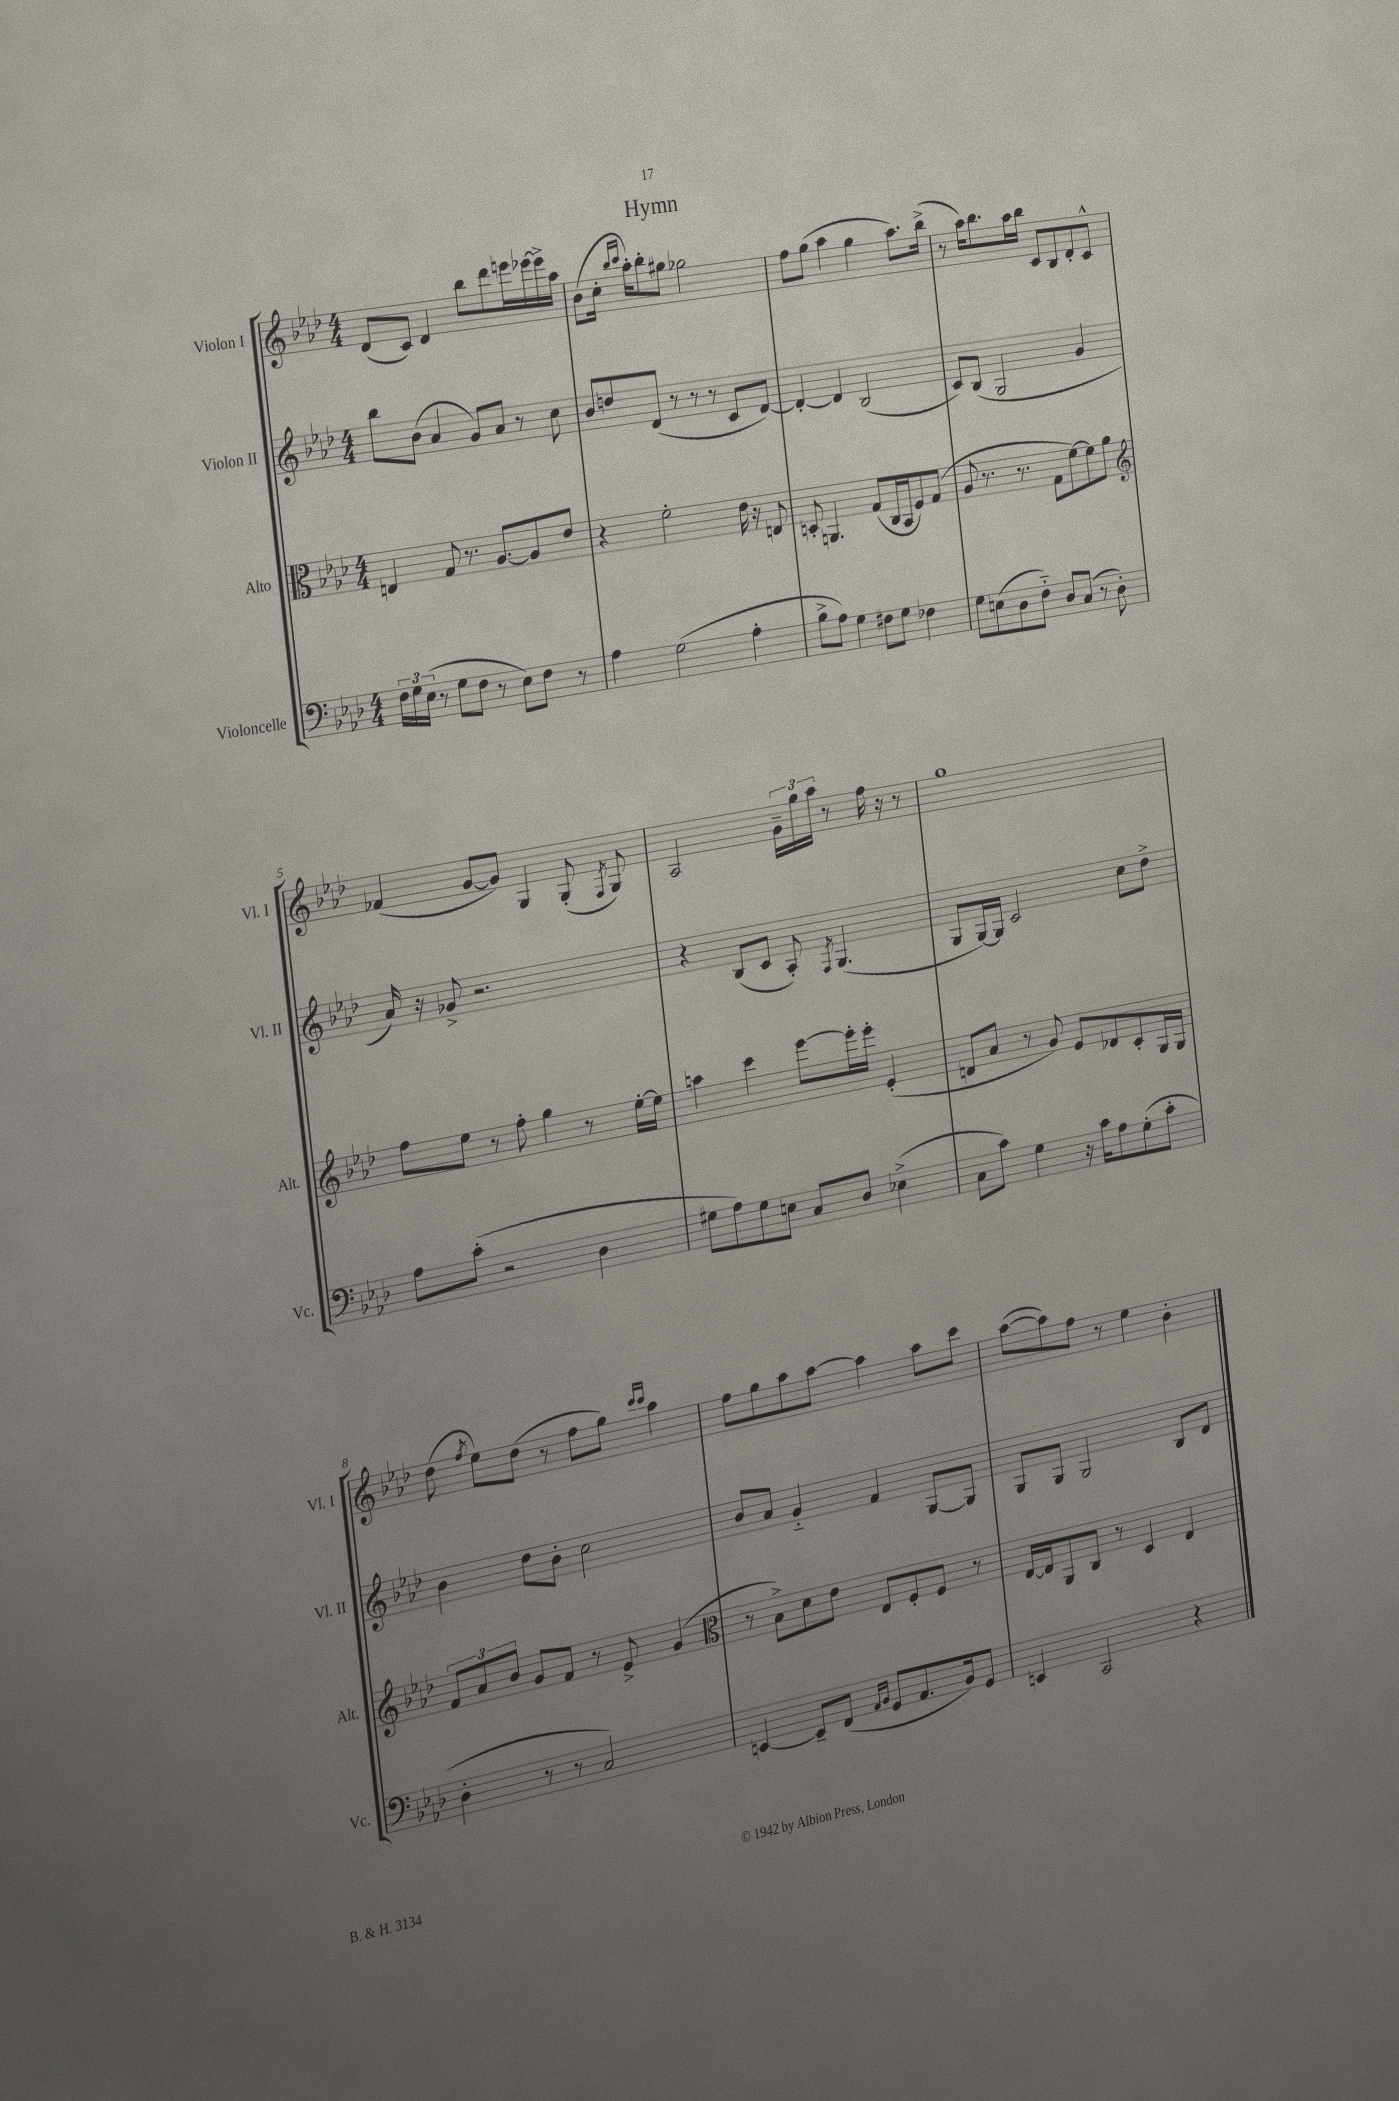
\header { title = "Hymn" }
<<
\new StaffGroup <<
\new Staff = "s0" \with { instrumentName = "Violon I" shortInstrumentName = "Vl. I" } {
    \clef treble \key aes \major \numericTimeSignature \time 4/4
    \autoBeamOff des'8[( c'8]) des'4 bes''8[ des'''8 e'''16 ees'''16~ ees'''16-> aes''16] |
    bes'8[( c''16]-. \grace { bes''16[ c'''16] } aes''16[-.) bes''8-. gis''8] ges''2 |
    f''8[ g''8]( aes''4 g''4 aes''8.[) bes''16]->( |
    r8 aes''16[) bes''8. aes''16 bes''16] c'8[ bes8 des'8-. c'8]-^ |
    fes'4( g'8[~ g'8]) g4 g8-.( \acciaccatura { f8 } g8) |
    aes2 \tuplet 3/2 { g'16[-- g''16 aes''16] } r8 f''16 r16 r8 |
    g''1 |
    des''8( \acciaccatura { f''8 } ees''8[) des''8]( r8 f''8[ g''8]) \grace { c'''16[ c'''16] } aes''4 |
    f''8[ g''8 aes''8 aes''8]~ aes''4 aes''8[ c'''8] |
    aes''8[~( aes''8) f''8] r8 ees''4 bes'4-. \bar "|." |
}
\new Staff = "s1" \with { instrumentName = "Violon II" shortInstrumentName = "Vl. II" } {
    \clef treble \key aes \major \numericTimeSignature \time 4/4
    \autoBeamOff bes''8[ bes'8]( aes'4 g'8[) aes'8] r8 c''8 |
    bes'8[ d''8 des'8]( r8 r8 r8 c'8[ des'8]~) |
    des'4~-. des'4 bes2( |
    c'8[) bes8]( g2 g'4 |
    aes'16) r16 ges'8-> r2. |
    r4 bes8[( c'8] aes8-.) \acciaccatura { f8 } g4.( |
    g8[ g16~) g16] c'2 c''8[ des''8]-> |
    bes'4 des''8[ bes'8]-. c''2 |
    bes'8[ aes'8] g'4-_ f'4 g8[~ g8] |
    g8[ g8] g2 bes8[ des'8] \bar "|." |
}
\new Staff = "s2" \with { instrumentName = "Alto" shortInstrumentName = "Alt." } {
    \clef alto \key aes \major \numericTimeSignature \time 4/4
    \autoBeamOff e4 g8 r8. aes8.[~ aes8 ees'8] |
    r4 f'2-. ees'16 r16 e8 |
    d8-. a,4. g8[( c16 bes,16 f8) g8]( |
    aes8 r8. r8. g8[ f'8~) f'8 aes'8] |
    \clef treble f''8[ ees''8] r8 f''8-. g''4 r8 ees''16[~-. ees''16] |
    a''4 c'''4 ees'''8[~ ees'''16-. ees'''16]-. ees'4-.( |
    d'8[ aes'8] r8 g'8) ees'8[ des'8 c'8-. g16 g16] |
    \tuplet 3/2 { f'8[ aes'8 bes'8] } g'8[ f'8] r8 ees'8-> g'4( |
    \clef alto r8 bes8[->) des'8 ees'8] ees8[ f8-. f8] r8 |
    ees16[~ ees16 aes,8 c8] r8 des4 ees4 \bar "|." |
}
\new Staff = "s3" \with { instrumentName = "Violoncelle" shortInstrumentName = "Vc." } {
    \clef bass \key aes \major \numericTimeSignature \time 4/4
    \autoBeamOff \tuplet 3/2 { f16[ g16 ees16]( } r8 g8[ f8] r8 ees8[) f8] r8 |
    aes4 g2( aes4-. |
    bes8[-> aes8]) g4 fis8[ g8] fes4 |
    g8[ e8( des8 f8]-_) des8[ c8]( r8 des8-.) |
    aes8[ c'8]-.( r2 des4 |
    gis8[ aes8) gis8 e8] c8[ des8] ees4->( |
    c8[ c'8]) g4 r16 c'16[ aes8 g8-.( c'8]-. |
    des4-. r8 r8 c2) |
    e,4~ e,8[-- f,8]( \grace { aes,16[ bes,16] } g,8[ aes,8. bes,16) g,8] |
    e,4 c,2 r4 \bar "|." |
}
>>
>>
